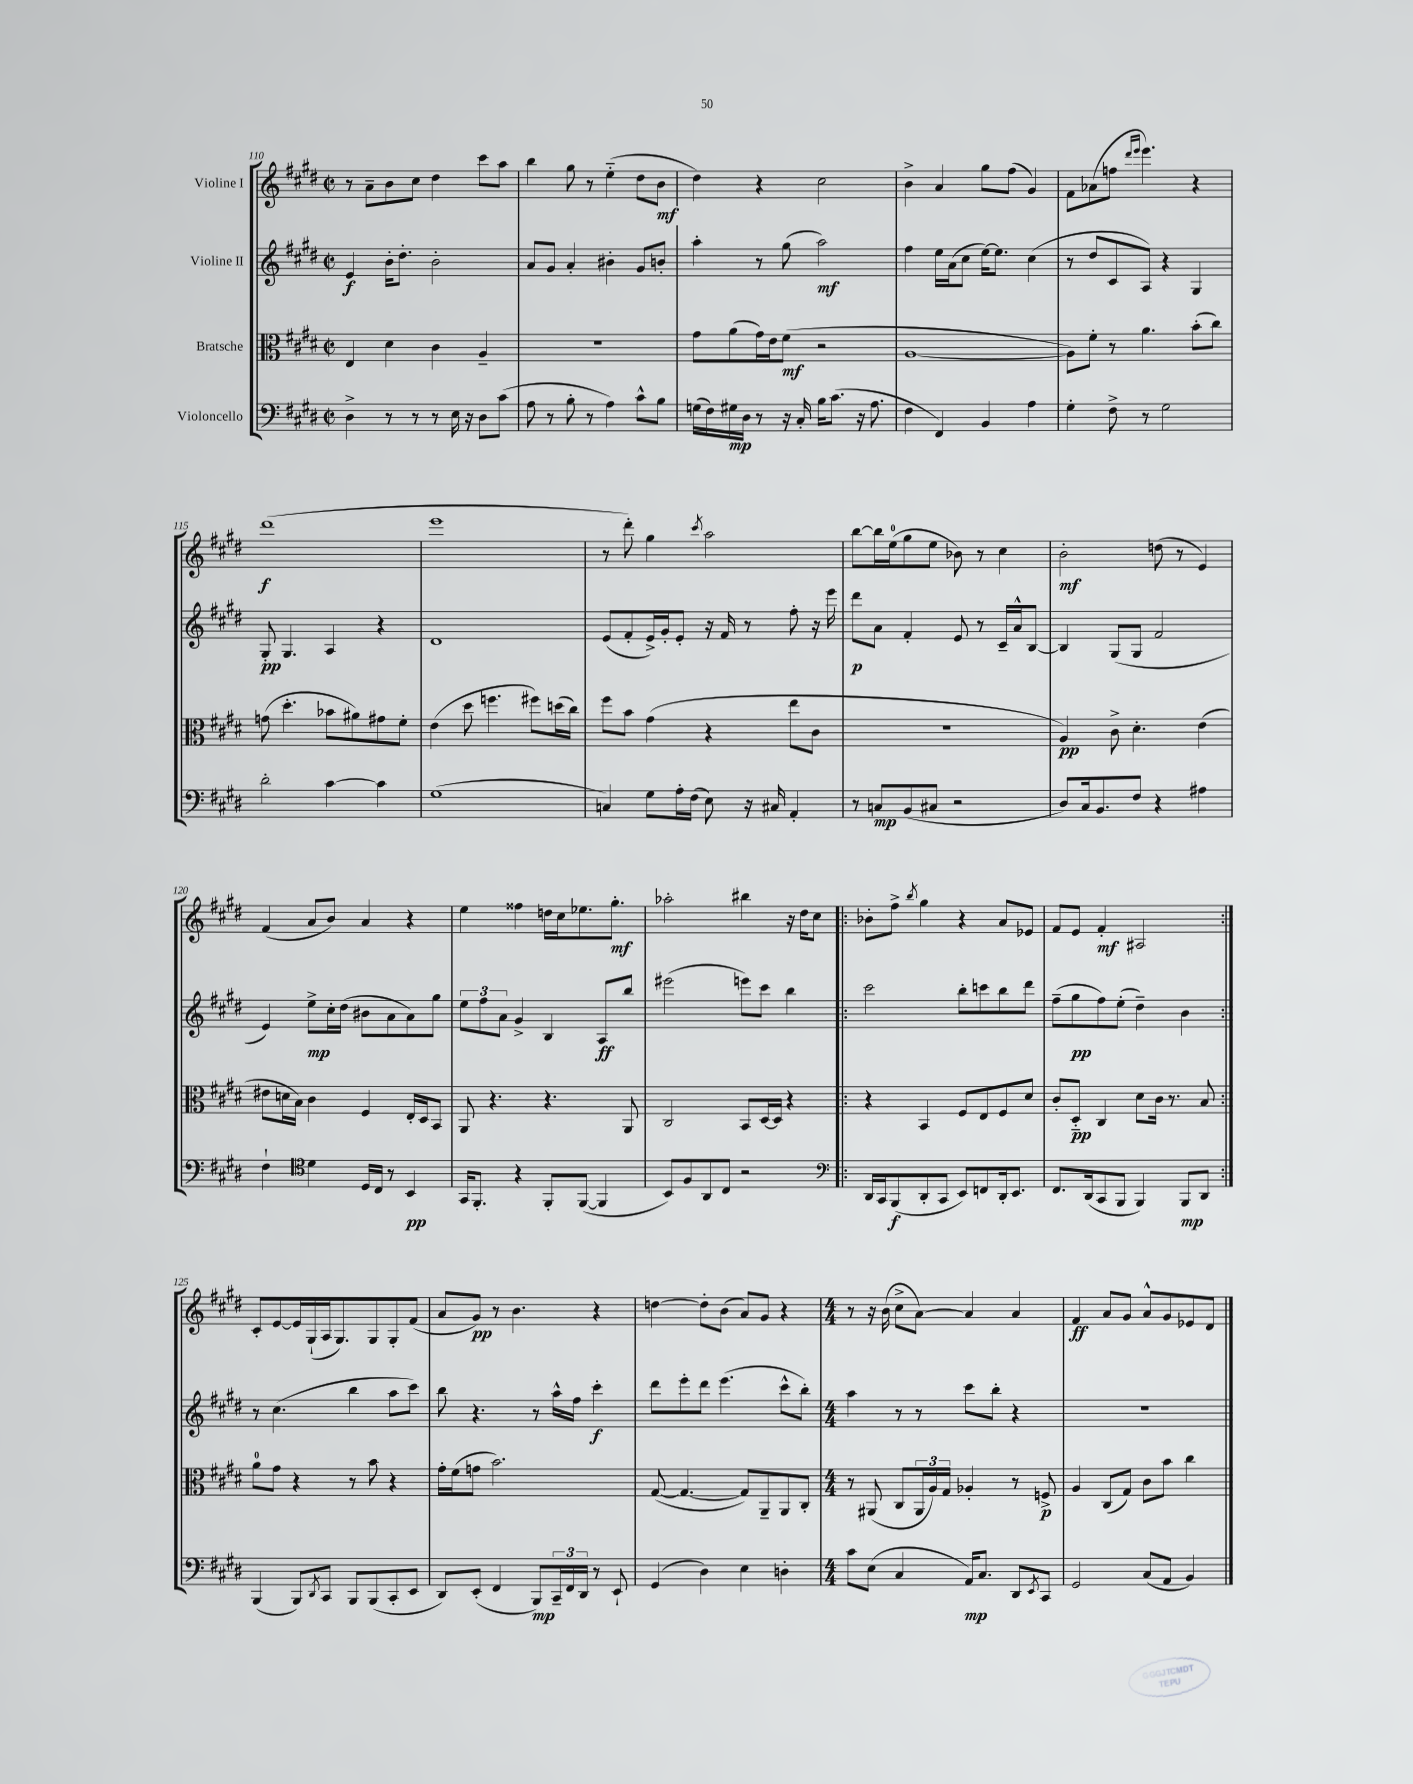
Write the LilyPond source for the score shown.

<<
\new StaffGroup <<
\new Staff = "s0" \with { instrumentName = "Violine I" } {
    \clef treble \key e \major \defaultTimeSignature \time 2/2
    r8 a'8-- b'8 cis''8 dis''4 cis'''8 a''8 |
    b''4 gis''8 r8 e''4-_( dis''8 b'8\mf |
    dis''4) r4 cis''2 |
    b'4-> a'4 gis''8 fis''8( gis'4) |
    fis'8 aes'8( f''8 \grace { dis'''16 e'''16 } e'''4.) r4 |
    dis'''1\f( |
    e'''1 |
    r8 dis'''8-.) gis''4 \acciaccatura { cis'''8 } a''2 |
    b''8~ b''16 e''16-0( gis''8 e''8 bes'8) r8 cis''4 |
    b'2-.\mf d''8( r8 e'4) |
    fis'4( a'8 b'8) a'4 r4 |
    e''4 fisis''4 d''16 cis''16 ees''8. gis''8.-.\mf |
    aes''2-. bis''4 r16 dis''16 cis''8 |
    \repeat volta 2 { bes'8-. fis''8-> \acciaccatura { b''8 } gis''4 r4 a'8 ees'8 |
    fis'8 e'8 fis'4-.\mf ais2 | }
    cis'8-. e'8~ e'16 gis16-!( a16 gis8.) gis8 gis8-. fis'8( |
    a'8 gis'8\pp) r8 b'4. r4 |
    d''4~ d''8-. b'8( a'8) gis'8 r4 |
    \numericTimeSignature \time 4/4 r8 r16 b'16( cis''8-> a'8~) a'4 a'4 |
    fis'4\ff a'8 gis'8 a'8-^ gis'8 ees'8 dis'8 \bar "|." |
}
\new Staff = "s1" \with { instrumentName = "Violine II" } {
    \clef treble \key e \major \defaultTimeSignature \time 2/2
    e'4\f b'16-. dis''8.-. b'2-. |
    a'8 gis'8 a'4-. bis'4-. gis'8 b'8-. |
    a''4-. r8 gis''8( a''2\mf) |
    fis''4 e''16 a'16( cis''8 e''16~) e''8. cis''4( |
    r8 dis''8 cis'8 a8) r4 gis4 |
    gis8-.\pp gis4. a4 r4 |
    dis'1 |
    e'8( fis'8-. e'16->) gis'16-. e'8-. r16 fis'16 r8 fis''8-. r16 e'''16 |
    dis'''8\p a'8 fis'4-. e'8 r8 cis'16-- a'16-^ b8~ |
    b4 gis8( gis8 fis'2 |
    e'4) e''8->\mp cis''16-. dis''16( bis'8 a'8 a'8) gis''8 |
    \tuplet 3/2 { e''8 fis''8 a'8 } gis'4-> b4 a8\ff b''8 |
    eis'''2( e'''8) cis'''8 b''4 |
    \repeat volta 2 { cis'''2 b''8-. c'''8 b''8 dis'''8 |
    fis''8--( gis''8\pp fis''8) e''8-.( dis''4--) b'4 | }
    r8 cis''4.( b''4 a''8 cis'''8) |
    b''8 r4. r8 a''16-^ fis''16 cis'''4-.\f |
    dis'''8 e'''8-. dis'''8 e'''4.( cis'''8-^ b''8-.) |
    \numericTimeSignature \time 4/4 a''4 r8 r8 cis'''8 b''8-. r4 |
    R1 \bar "|." |
}
\new Staff = "s2" \with { instrumentName = "Bratsche" } {
    \clef alto \key e \major \defaultTimeSignature \time 2/2
    e4 dis'4 cis'4 a4-- |
    R1 |
    gis'8 a'8( gis'16) e'16 fis'8\mf( r2 |
    a1~ |
    a8) fis'8-. r8 a'4. b'8-.( cis''8) |
    g'8( dis''4.-. bes'8 ais'8) gis'8 fis'8-. |
    e'4( dis''8 f''4. fis''8) d''16( cis''16) |
    fis''8 b'8 gis'4( r4 e''8 cis'8 |
    R1 |
    a4\pp) cis'8-> dis'4.-. e'4( |
    eis'8 d'16 b16) cis'4 fis4 e16-. dis16 b,8 |
    a,8 r4. r4. a,8 |
    cis2 b,8 dis16~ dis16 r4 |
    \repeat volta 2 { r4 b,4 fis8 e8 fis8 dis'8 |
    cis'8-. dis8-_\pp cis4 dis'8 cis'16 r8. b8 | }
    a'8-0 gis'8 r4 r8 b'8 r4 |
    gis'16-. fis'16( g'8 b'2.) |
    gis8~( gis4.~ gis8) a,8-- a,8 cis8-. |
    \numericTimeSignature \time 4/4 r8 ais,8( cis8 \tuplet 3/2 { ais,16 a16) gis16 } aes4-. r8 f8->\p |
    a4 cis8( gis8) cis'8 b'8 cis''4 \bar "|." |
}
\new Staff = "s3" \with { instrumentName = "Violoncello" } {
    \clef bass \key e \major \defaultTimeSignature \time 2/2
    dis4-> r8 r8 r8 e16 r16 dis8 cis'8( |
    a8 r8 b8-. r8 a4) cis'8-^ b8 |
    g16( fis16) gis16\mp dis16 r8 r16 cis16-. b16 cis'8.( r16 a8. |
    fis4 fis,4) b,4 a4 |
    gis4-. fis8-> r8 gis2 |
    dis'2-. cis'4~ cis'4 |
    gis1( |
    c4) gis8 a16-. fis16( e8) r16 cis16 a,4-. |
    r8 c8\mp b,8( cis8 r2 |
    dis8) cis16 b,8. fis8 r4 ais4 |
    fis4-! \clef tenor dis'4 dis16 cis16 r8 b,4\pp |
    gis,16 fis,8.-. r4 fis,8-. fis,8~( fis,4 |
    b,8) fis8 a,8 cis8 r2 |
    \repeat volta 2 { \clef bass dis,16 cis,16 b,,8\f( dis,8-. cis,8 e,8) f,8 dis,16-. e,8. |
    fis,8. dis,16( cis,8 b,,8 b,,4) b,,8\mp dis,8 | }
    b,,4( b,,8) \acciaccatura { dis,8 } cis,8 b,,8 b,,8( cis,8-. e,8 |
    dis,8) e,8-.( fis,4 b,,8\mp) \tuplet 3/2 { cis,16-- fis,16 dis,16 } r8 e,8-! |
    gis,4( dis4) e4 d4-. |
    \numericTimeSignature \time 4/4 cis'8 e8( cis4 a,16\mp) cis8. dis,8 \acciaccatura { e,8 } cis,8 |
    gis,2 cis8( a,8 b,4) \bar "|." |
}
>>
>>
\layout { \context { \Score currentBarNumber = #110 } }
